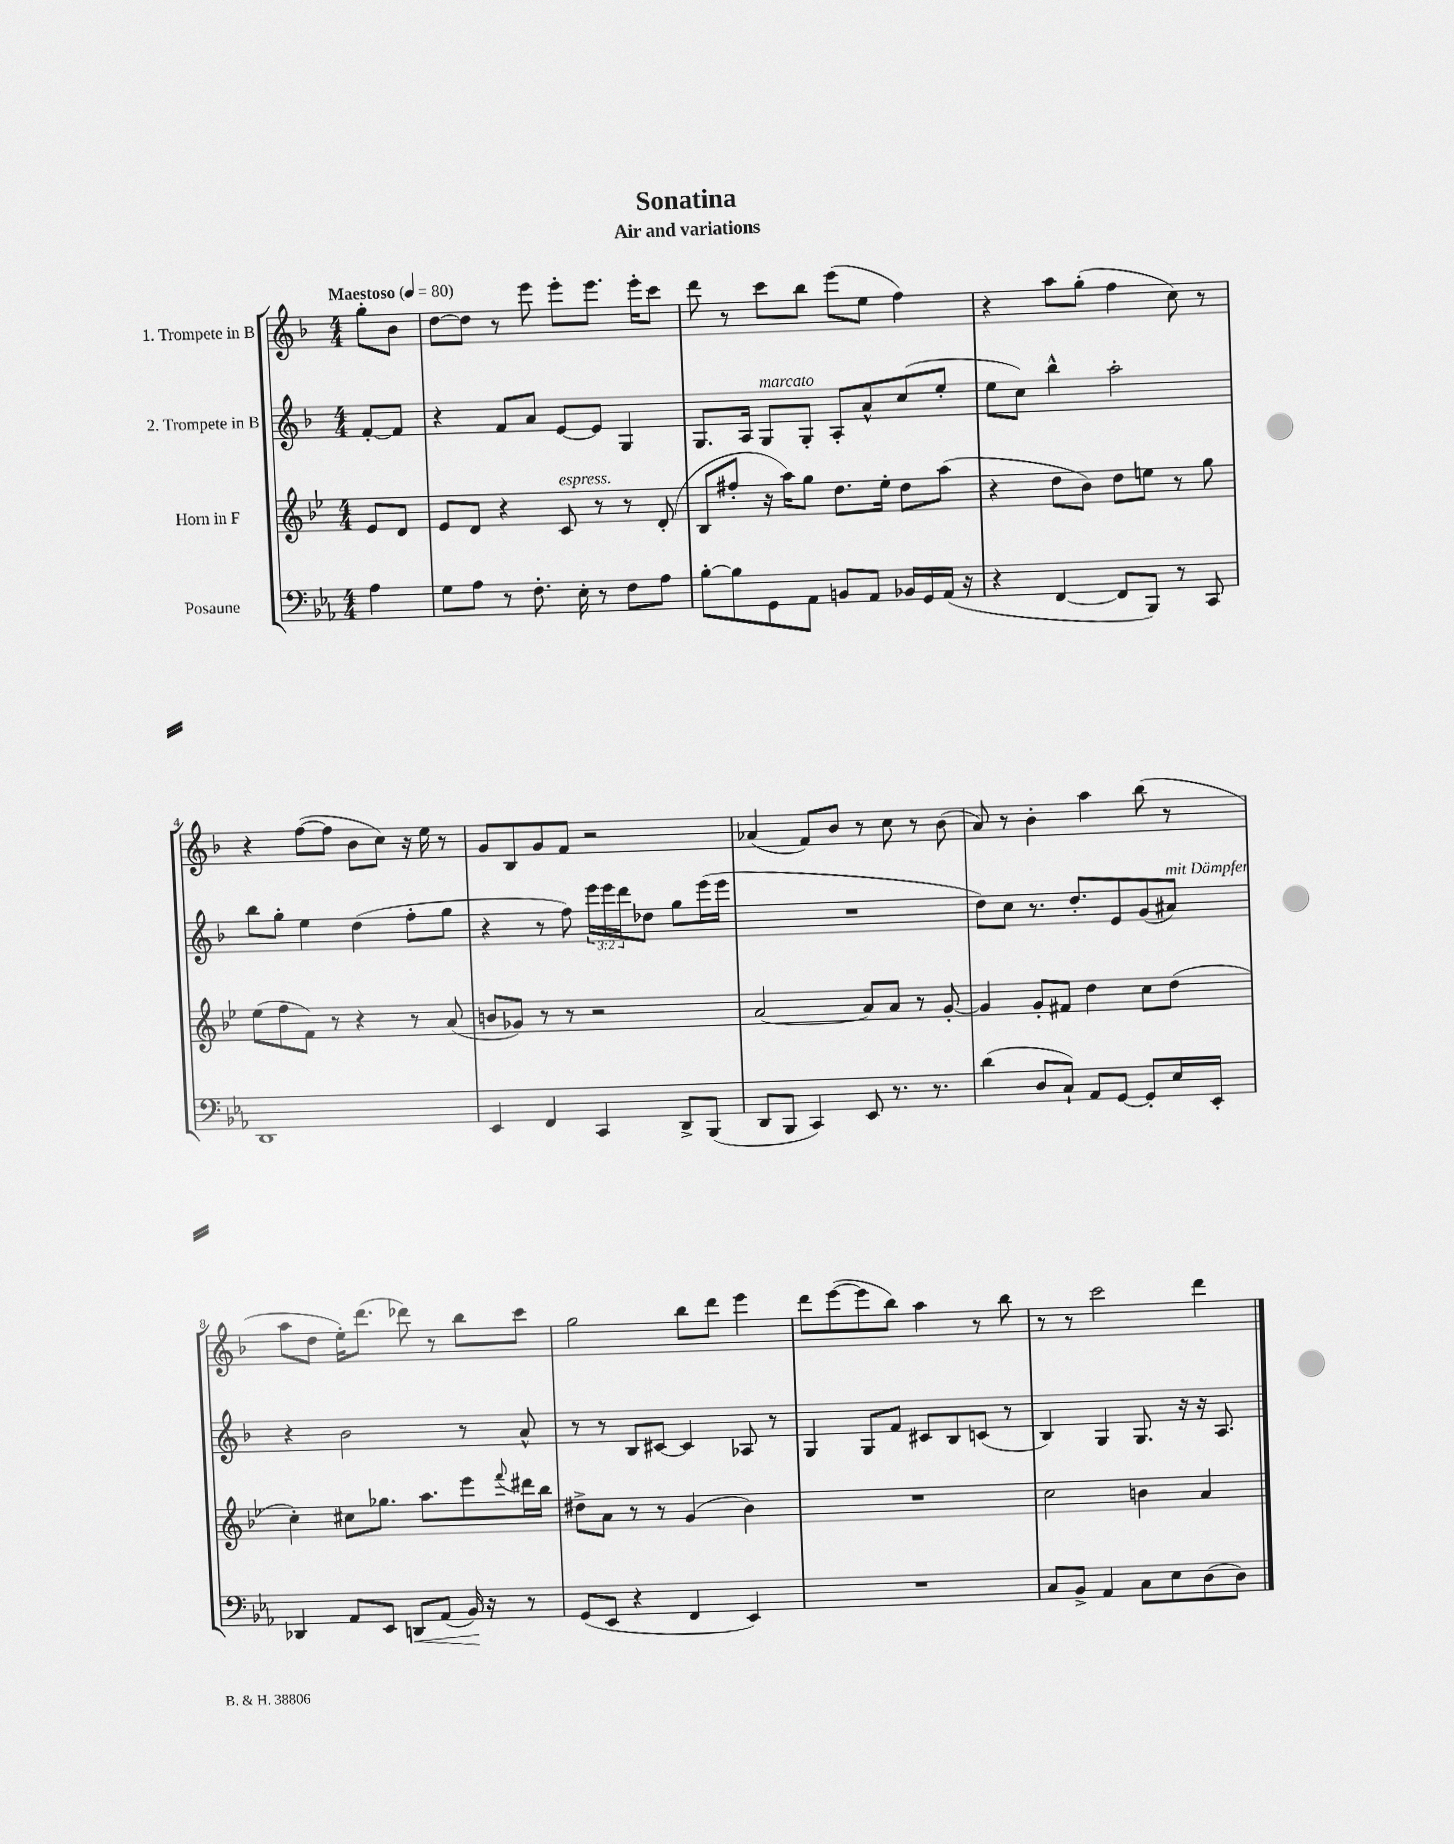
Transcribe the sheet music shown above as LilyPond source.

\header { title = "Sonatina" subtitle = "Air and variations" }
<<
\new StaffGroup <<
\new Staff = "s0" \with { instrumentName = "1. Trompete in B" } {
    \clef treble \key f \major \numericTimeSignature \time 4/4 \partial 4 \tempo "Maestoso" 4 = 80
    g''8-. bes'8 |
    d''8~ d''8 r8 e'''8 e'''8-. e'''8. e'''16-. c'''8 |
    d'''8 r8 c'''8 bes''8 e'''8( e''8 f''4) |
    r4 a''8 g''8-.( f''4 c''8) r8 |
    r4 f''8~( f''8 bes'8 c''8) r16 e''16 r8 |
    g'8 bes8 g'8 f'8 r2 |
    aes'4( f'8) bes'8 r8 c''8 r8 bes'8( |
    a'8) r8 bes'4-. a''4 bes''8( r8 |
    a''8 d''8 e''16-.) d'''8.( des'''8) r8 bes''8 c'''8 |
    g''2 bes''8 d'''8 e'''4 |
    d'''8 e'''8~( e'''8 bes''8) a''4 r8 bes''8 |
    r8 r8 c'''2 d'''4 \bar "|." |
}
\new Staff = "s1" \with { instrumentName = "2. Trompete in B" } {
    \clef treble \key f \major \numericTimeSignature \time 4/4 \override Staff.TupletNumber.text = #tuplet-number::calc-fraction-text \partial 4
    f'8~-. f'8 |
    r4 f'8 a'8 e'8~ e'8 g4 |
    g8. a16 g8^\markup { \italic "marcato" } g8-. a8-. a'8-^ c''8( e''8-. |
    e''8 c''8) bes''4-^ a''2-. |
    bes''8 g''8-. e''4 d''4( f''8-. g''8 |
    r4 r8 f''8) \tuplet 3/2 { e'''16 e'''16 d'''16 } des''8 g''8 e'''16( e'''16 |
    R1 |
    d''8) c''8 r8. d''8.-. e'8 g'8( ais'8^\markup { \italic "mit Dämpfer" }) |
    r4 bes'2 r8 a'8-^ |
    r8 r8 bes8 cis'8~ cis'4 aes8 r8 |
    g4 g8 f'8 cis'8 bes8 c'8( r8 |
    bes4) g4 g8. r16 r16 a8. \bar "|." |
}
\new Staff = "s2" \with { instrumentName = "Horn in F" } {
    \clef treble \key bes \major \numericTimeSignature \time 4/4 \partial 4
    ees'8 d'8 |
    ees'8 d'8 r4 c'8^\markup { \italic "espress." } r8 r8 d'8-.( |
    bes8 fis''8-. r16 a''16) g''8 d''8. ees''16-. d''8 a''8( |
    r4 d''8 bes'8) d''8 e''8 r8 g''8 |
    ees''8( f''8 f'8) r8 r4 r8 a'8( |
    b'8 ges'8) r8 r8 r2 |
    a'2~ a'8 a'8 r8 g'8~-. |
    g'4 g'8-. fis'8 d''4 c''8 d''8( |
    c''4-.) cis''8 ges''8. a''8. ees'''8 \appoggiatura { f'''8 } dis'''16 bes''16 |
    dis''8-> a'8 r8 r8 g'4( bes'4) |
    R1 |
    c''2 b'4 a'4 \bar "|." |
}
\new Staff = "s3" \with { instrumentName = "Posaune" } {
    \clef bass \key ees \major \numericTimeSignature \time 4/4 \partial 4
    aes4 |
    g8 aes8 r8 f8.-. ees16-. r8 f8 aes8 |
    bes8~-. bes8 g,8 aes,8 b,8 aes,8 bes,16 g,16 aes,16( r16 |
    r4 f,4~ f,8 bes,,8) r8 c,8 |
    d,1 |
    ees,4 f,4 c,4 d,8-> bes,,8( |
    d,8 bes,,8 c,4) ees,8 r8. r8. |
    d'4( d8 c8-!) aes,8 g,8~ g,8-. ees16 ees,16-. |
    des,4 aes,8 ees,8 d,8\< aes,8( bes,16\!) r16 r8 |
    g,8( ees,8 r4 f,4 ees,4) |
    R1 |
    c8 bes,8-> aes,4 c8 ees8 d8( d8) \bar "|." |
}
>>
>>
